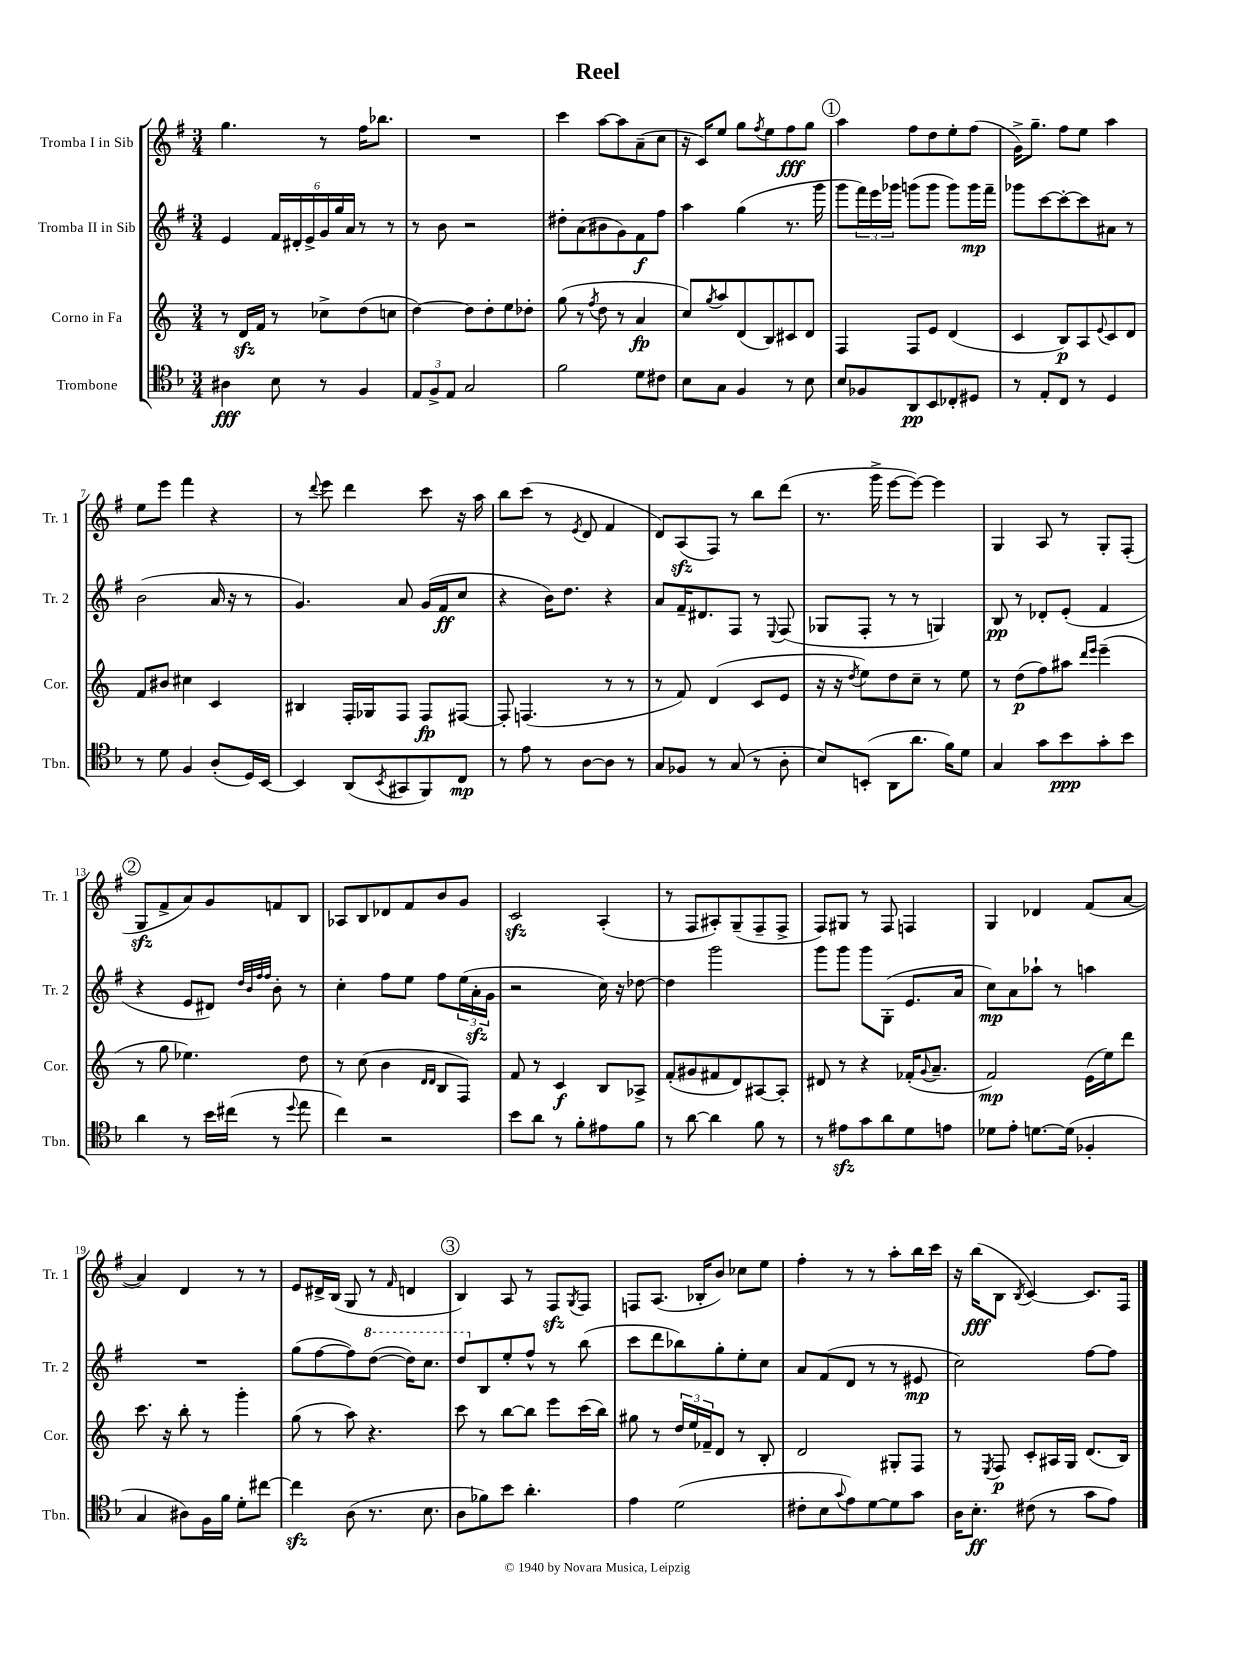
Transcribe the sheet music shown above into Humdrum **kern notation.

**kern	**kern	**kern	**kern
*staff4	*staff3	*staff2	*staff1
*clefC4	*clefG2	*clefG2	*clefG2
*k[b-]	*k[]	*k[f#]	*k[f#]
*M3/4	*M3/4	*M3/4	*M3/4
4A#	8r	4e	4.gg
.	16d	.	.
.	16f	.	.
8B-	8r	24f#	.
.	.	24d#'	.
.	.	24e^	.
8r	8cc-^	24g	8r
.	.	24gg	.
.	.	24a	.
4F	(8dd	8r	16ff#
.	.	.	8.bb-
.	8cc	8r	.
=	=	=	=
12E	[4dd)	8r	2.r
12F^	.	.	.
.	.	8b	.
12E	.	.	.
2G	8dd]	2r	.
.	8dd'	.	.
.	8ee	.	.
.	8dd-'	.	.
=	=	=	=
2f	(8gg	8dd#'	4ccc
.	8r	(8a	.
.	8qff	.	.
.	8dd	8b#	[8aa
.	8r	8g)	8aa]
8d	4a	8f#	(8a~
8c#	.	8ff#	8cc
=	=	=	=
8B-	8cc)	4aa	16r
.	.	.	16c)
.	8qgg	.	.
8G	8aa	.	8ee
4F	(8d	(4gg	8gg
.	.	.	8qff#
.	8B)	.	8ee
8r	8c#	8.r	8ff#
8B-	8d	.	8gg
.	.	16ggg	.
=	=	=	=
8B-	4F	8ggg	4aa
8F-	.	24fff#)	.
.	.	24eee	.
.	.	24ggg-	.
8AA	8F	(8ggg	8ff#
8BB-	8e	8ggg	8dd
8C-'	(4d	8ggg)	8ee'
8D#	.	16ggg	(8ff#
.	.	16fff#~	.
=	=	=	=
8r	4c	8ggg-	16g^)
.	.	.	8.gg~
8E'	.	[8ccc	.
8C	8B)	8ccc'_	8ff#
8r	8A	8ccc]	8ee
.	8qqe	.	.
4D	8c	8a#	4aa
.	8d	8r	.
=	=	=	=
8r	8f	(2b	8ee
8d	8b#	.	8eee
4F	4cc#	.	4fff#
(8A'	4c	16a	4r
.	.	16r	.
16D)	.	8r	.
[16BB-	.	.	.
=	=	=	=
4BB-]	4B#	4.g)	8r
.	.	.	8qqddd
.	.	.	8eee
(8AA	16F'	.	4ddd
.	16G-	.	.
8qBB-	.	.	.
8GG#	8F	8a	.
8FF)	8F	(16g	8ccc
.	.	16f#	.
8C	[8F#	8cc	16r
.	.	.	16aa
=	=	=	=
8r	8F#']	4r	8bb
8e	(4.F	.	(8ccc
8r	.	16b)	8r
.	.	8.dd	.
.	.	.	8qe
[8A	.	.	8d
8A]	8r	4r	4f#
8r	8r	.	.
=	=	=	=
8G	8r	8a	8d)
8F-	8f)	16f#~	(8A
.	.	8.d#	.
8r	(4d	.	8F#)
(8G	.	8F#	8r
8r	8c	8r	8bb
.	.	8qqE	.
8A'	8e	(8F#	(8ddd
=	=	=	=
8B-)	16r	8G-	8.r
.	16r	.	.
.	8qdd	.	.
(8BB'	8ee)	8F#'	.
.	.	.	16ggg^
8AA	8dd	8r	[8eee
8.a	8cc~	8r	8eee_)
.	8r	4G)	4eee]
16f)	.	.	.
8d	8ee	.	.
=	=	=	=
4G	8r	8B	4G
.	(8dd	8r	.
8g	8ff)	8d-'	8A
8b-	8aa#	(8e'	8r
.	16qqddd	.	.
.	16qqeee	.	.
8g'	(4eee~	4f#	8G'
8b-	.	.	(8F#'
=	=	=	=
4a	8r	4r	8G
.	8gg	.	8f#^
8r	4.ee-)	8e	8a)
16b-	.	8d#)	8g
(16cc#	.	.	.
.	.	32qqdd	.
.	.	32qqb	.
.	.	32qqff#	.
.	.	32qqff#	.
8r	.	8b'	8f
8qqdd	.	.	.
8ee	8dd	8r	8B
=	=	=	=
4cc)	8r	4cc'	8A-
.	(8cc	.	8B
2r	4b	8ff#	8d-
.	.	8ee	8f#
.	16qqd	.	.
.	16qqd	.	.
.	8B	8ff#	8b
.	8F)	(24ee	8g
.	.	24a'	.
.	.	24g	.
=	=	=	=
8b-	8f	2r	2c
8a	8r	.	.
8r	4c	.	.
8f'	.	.	.
8e#	8B	16cc)	(4A'
.	.	16r	.
8f	8A-^	[8dd-	.
=	=	=	=
8r	(8f'	4dd-]	8r
[8a	8g#	.	8F#
4a]	8f#	2ggg	8A#')
.	8d)	.	(8G~
8f	[8A#	.	8F#~
8r	8A#']	.	8F#^
=	=	=	=
8r	8d#	8ggg	8F#)
8e#	8r	8ggg	8G#
8g	4r	8ggg	8r
8a	.	(8G'	8F#
8d	(16f-'	8.e	4F
.	8qqg	.	.
.	8.a~	.	.
8e	.	.	.
.	.	16a	.
=	=	=	=
8d-	2f)	8cc)	4G
8e'	.	8a	.
[8.d	.	8aa-`	4d-
.	.	8r	.
(16d]	.	.	.
4F-'	(16e	4aa	(8f#
.	16ee)	.	.
.	8ddd	.	[8a
=	=	=	=
4G	8.ccc	2.r	4a])
.	16r	.	.
8A#)	8bb'	.	4d
16F	8r	.	.
16f	.	.	.
8d'	4ggg'	.	8r
[8cc#	.	.	8r
=	=	=	=
4cc#]	(8gg	(8gg	8e
.	8r	[8ff#	16d#^
.	.	.	(16B
(8A	8aa)	8ff#])	8G
8.r	4.r	([8ddd	8r
.	.	.	16qqf#
.	.	16ddd])	4d
8.B-	.	8.ccc	.
=	=	=	=
8A	8ccc	8ddd	4B)
8f-)	8r	8B	.
8b-	[8bb	8ee'	8A
4.a'	8bb]	8ff#^^	8r
.	8eee	8r	8F#
.	.	.	8qG
.	(16ccc	(8bb	8F#
.	16bb)	.	.
=	=	=	=
4e	8gg#	8ccc	8F
.	8r	8ddd	(8.A
(2d	24dd	8bb-)	.
.	24ee	.	.
.	.	.	16B-'
.	24f-~	.	.
.	8d	8gg'	8b)
.	8r	8ee'	8cc-
.	8B'	8cc	8ee
=	=	=	=
8c#'	2d	8a	4ff#'
8B-	.	(8f#	.
8qqg	.	.	.
8e)	.	8d	8r
[8d	.	8r	8r
8d]	8G#'	8r	8aa'
8g	8F	8e#	16bb
.	.	.	16ccc
=	=	=	=
16A	8r	2cc)	16r
8.B-'	.	.	(16bb
.	8qE	.	.
.	8F	.	8B
.	.	.	8qB
(8c#	8c'	.	[4c)
8r	16A#	.	.
.	16G	.	.
8g	(8.d	[8ff#	8.c]
8e)	.	8ff#]	.
.	16B)	.	16F#
==	==	==	==
*-	*-	*-	*-
